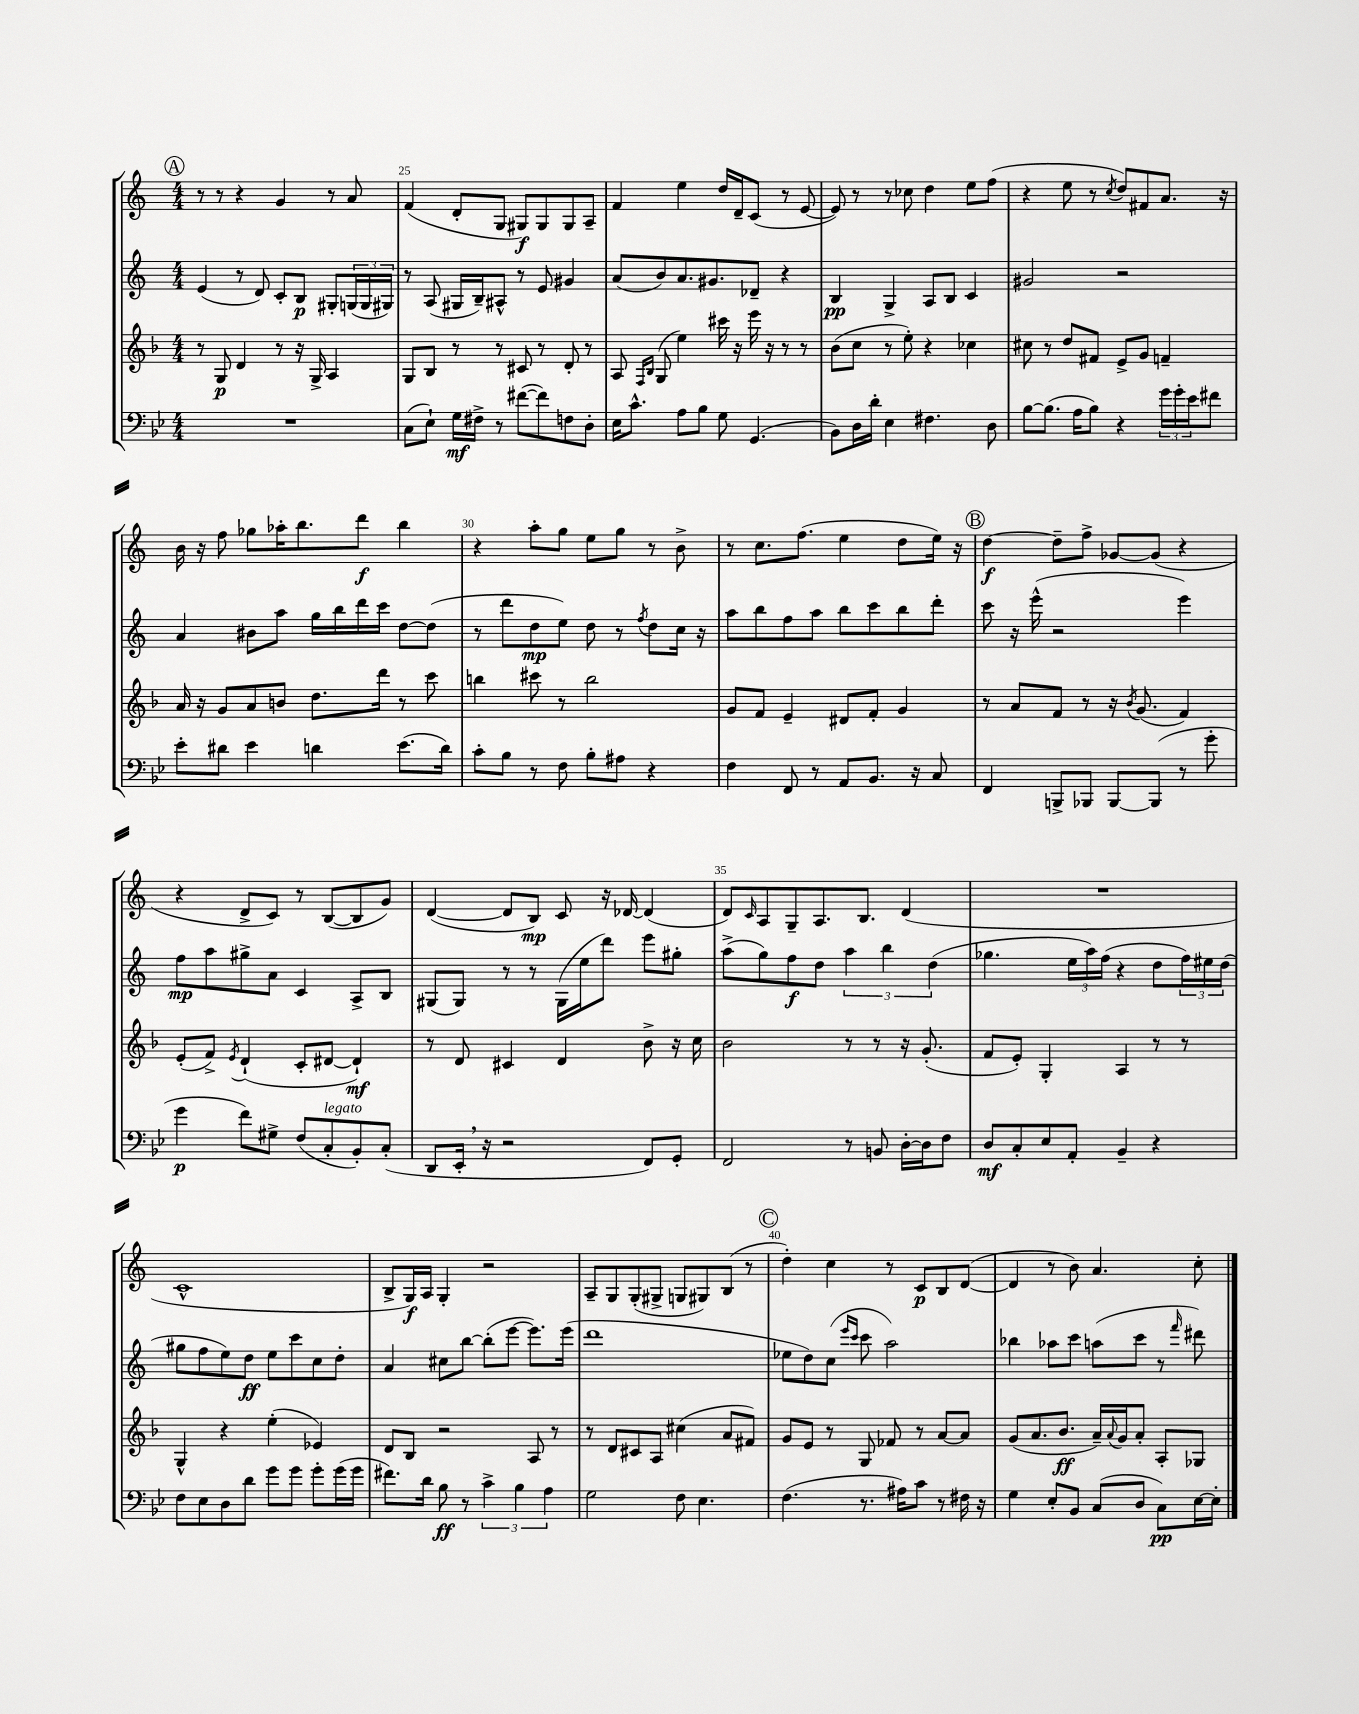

**kern	**kern	**kern	**kern
*staff4	*staff3	*staff2	*staff1
*clefF4	*clefG2	*clefG2	*clefG2
*k[b-e-]	*k[b-]	*k[]	*k[]
*M4/4	*M4/4	*M4/4	*M4/4
1r	8r	(4e	8r
.	8G	.	8r
.	4d	8r	4r
.	.	8d)	.
.	8r	8c'	4g
.	16r	8B	.
.	16G^	.	.
.	4A	8G#'	8r
.	.	(24G	8a
.	.	24G	.
.	.	24G#)	.
=	=	=	=
(8C	8G	8r	(4f
8E-`)	8B-	(8A	.
16G	8r	16G#	8d'
16F#^	.	16B~)	.
8r	8r	8A#^^	8G
([8f#	8c#	8r	8G#)
8f#])	8r	8e	8G#
8F	8d'	4g#	8G#
8D'	8r	.	8A~
=	=	=	=
16E-	8A	(8a	4f
8.c^^	.	.	.
.	16qqF	.	.
.	16qqB-	.	.
.	(8G	8b)	.
8A	4ee)	8.a	4ee
8B-	.	.	.
.	.	8.g#	.
8G	16ccc#	.	16dd
.	16r	.	16d~
(4.GG	16eee	8d-~	(8c
.	16r	.	.
.	8r	4r	8r
.	8r	.	[8e
=	=	=	=
8BB-)	(8b-	4B	8e])
16D	8cc	.	8r
16d'	.	.	.
4E-	8r	4G^	8r
.	8ee')	.	8cc-
4.F#	4r	8A	4dd
.	.	8B	.
.	4cc-	4c	8ee
8D	.	.	(8ff
=	=	=	=
[8B-	8cc#	2g#	4r
(8.B-]	8r	.	.
.	8dd	.	8ee
16A	.	.	.
8B-)	8f#	.	8r
.	.	.	8qcc
4r	8e^	2r	8dd)
.	8g	.	8f#
24g	4f~	.	8.a
24g'	.	.	.
24e-	.	.	.
8f#	.	.	.
.	.	.	16r
=	=	=	=
8e-'	16a	4a	16b
.	16r	.	16r
8d#	8g	.	8ff
4e-	8a	8b#	8gg-
.	8b	8aa	16aa-'
.	.	.	8.bb
4d	8.dd	16gg	.
.	.	16bb	.
.	.	16ddd	8ddd
.	16ddd	16ccc	.
(8.e-	8r	[8dd	4bb
.	8ccc	(8dd]	.
16d)	.	.	.
=	=	=	=
8c'	4bb	8r	4r
8B-	.	8ddd	.
8r	8ccc#	8dd	8aa'
8F	8r	8ee)	8gg
8B-'	2bb	8dd	8ee
8A#	.	8r	8gg
.	.	8qff	.
4r	.	8dd	8r
.	.	16cc	8b^
.	.	16r	.
=	=	=	=
4F	8g	8aa	8r
.	8f	8bb	8.cc
8FF	4e~	8ff	.
.	.	.	(8.ff
8r	.	8aa	.
8AA	8d#	8bb	4ee
8.BB-	8f'	8ccc	.
.	4g	8bb	8dd
16r	.	.	.
8C	.	8ddd'	16ee)
.	.	.	16r
=	=	=	=
4FF	8r	8ccc	[4dd
.	8a	16r	.
.	.	(16eee^^	.
8BBB^	8f	2r	8dd~]
8BBB-	8r	.	8ff^
[8BBB-	16r	.	[8g-
.	8qb-	.	.
.	(8.g	.	.
(8BBB-]	.	.	(8g-]
8r	4f)	4eee)	4r
8g'	.	.	.
=	=	=	=
4g	(8e'	8ff	4r
.	8f^)	8aa	.
.	8qe	.	.
8f)	(4d`	8gg#^	8d^
8G#^	.	8a	8c)
(8F	8c'	4c	8r
8C'	[8d#	.	([8B
8BB-')	4d#`])	8A^	8B]
(8C'	.	8B	8g)
=	=	=	=
8DD	8r	(8G#	([4d
16EE-'	8d	8G#)	.
16r	.	.	.
2r	4c#	8r	8d]
.	.	8r	8B)
.	4d	(16G#	8c
.	.	16ee	.
.	.	8ddd)	16r
.	.	.	[16d-
8FF)	8b-^	8eee	(4d-]
8GG'	16r	8gg#'	.
.	16cc	.	.
=	=	=	=
2FF	2b-	(8aa^	8d)
.	.	.	16qqc
.	.	8gg)	8A
.	.	8ff	8G~
.	.	8dd	8.A
8r	8r	6aa	.
.	.	.	8.B
8BB	8r	.	.
.	.	6bb	.
[16D'	16r	.	(4d
16D]	(8.g'	.	.
.	.	(6dd	.
8F	.	.	.
=	=	=	=
8D	8f	4.gg-	1r
8C'	8e')	.	.
8E-	4G'	.	.
8AA'	.	24ee	.
.	.	24aa)	.
.	.	(24ff	.
4BB-~	4A	4r	.
4r	8r	8dd	.
.	8r	24ff)	.
.	.	24ee#	.
.	.	(24dd	.
=	=	=	=
8F	4G^^	8gg#	1c^^
8E-	.	8ff	.
8D	4r	8ee)	.
8d	.	8dd	.
8g	(4ee'	8ee	.
8g	.	8ccc	.
8g'	4e-)	8cc	.
(16g	.	8dd'	.
16g	.	.	.
=	=	=	=
8.f#)	8d	4a	8B^
.	8B-	.	16G)
16d	.	.	16A
8B-	2r	8cc#	4G'
8r	.	[8bb	.
6c^	.	(8bb']	2r
.	.	[8eee	.
6B-	.	.	.
.	8A	8.eee])	.
6A	.	.	.
.	8r	.	.
.	.	(16eee	.
=	=	=	=
2G	8r	1ddd	8A~
.	8d	.	8G
.	8c#	.	(8G'
.	8A	.	8G#^
8F	(4cc#	.	8G
4.E-	.	.	8G#)
.	8a	.	(8B
.	8f#)	.	8r
=	=	=	=
(4.F	8g	8ee-	4dd')
.	8e	8dd)	.
.	8r	(8cc	4cc
.	.	16qqeee	.
.	.	16qqccc	.
8.r	8G	8ccc	.
.	8f-	2aa)	8r
16A#)	.	.	.
8c	8r	.	8c
8r	[8a	.	8B
16F#	8a]	.	([8d
16r	.	.	.
=	=	=	=
4G	(8g	4bb-	4d]
.	8.a	.	.
8E-'	.	8aa-	8r
.	8.b-	.	.
8BB-	.	8ccc	8b)
(8C	16a~)	(8aa	4.a
.	8qqa	.	.
.	16g	.	.
8D	8a'	8ccc	.
8C)	8A'	8r	.
.	.	16qqfff	.
[16E-	8G-	8ddd#)	8cc'
16E-']	.	.	.
==	==	==	==
*-	*-	*-	*-
